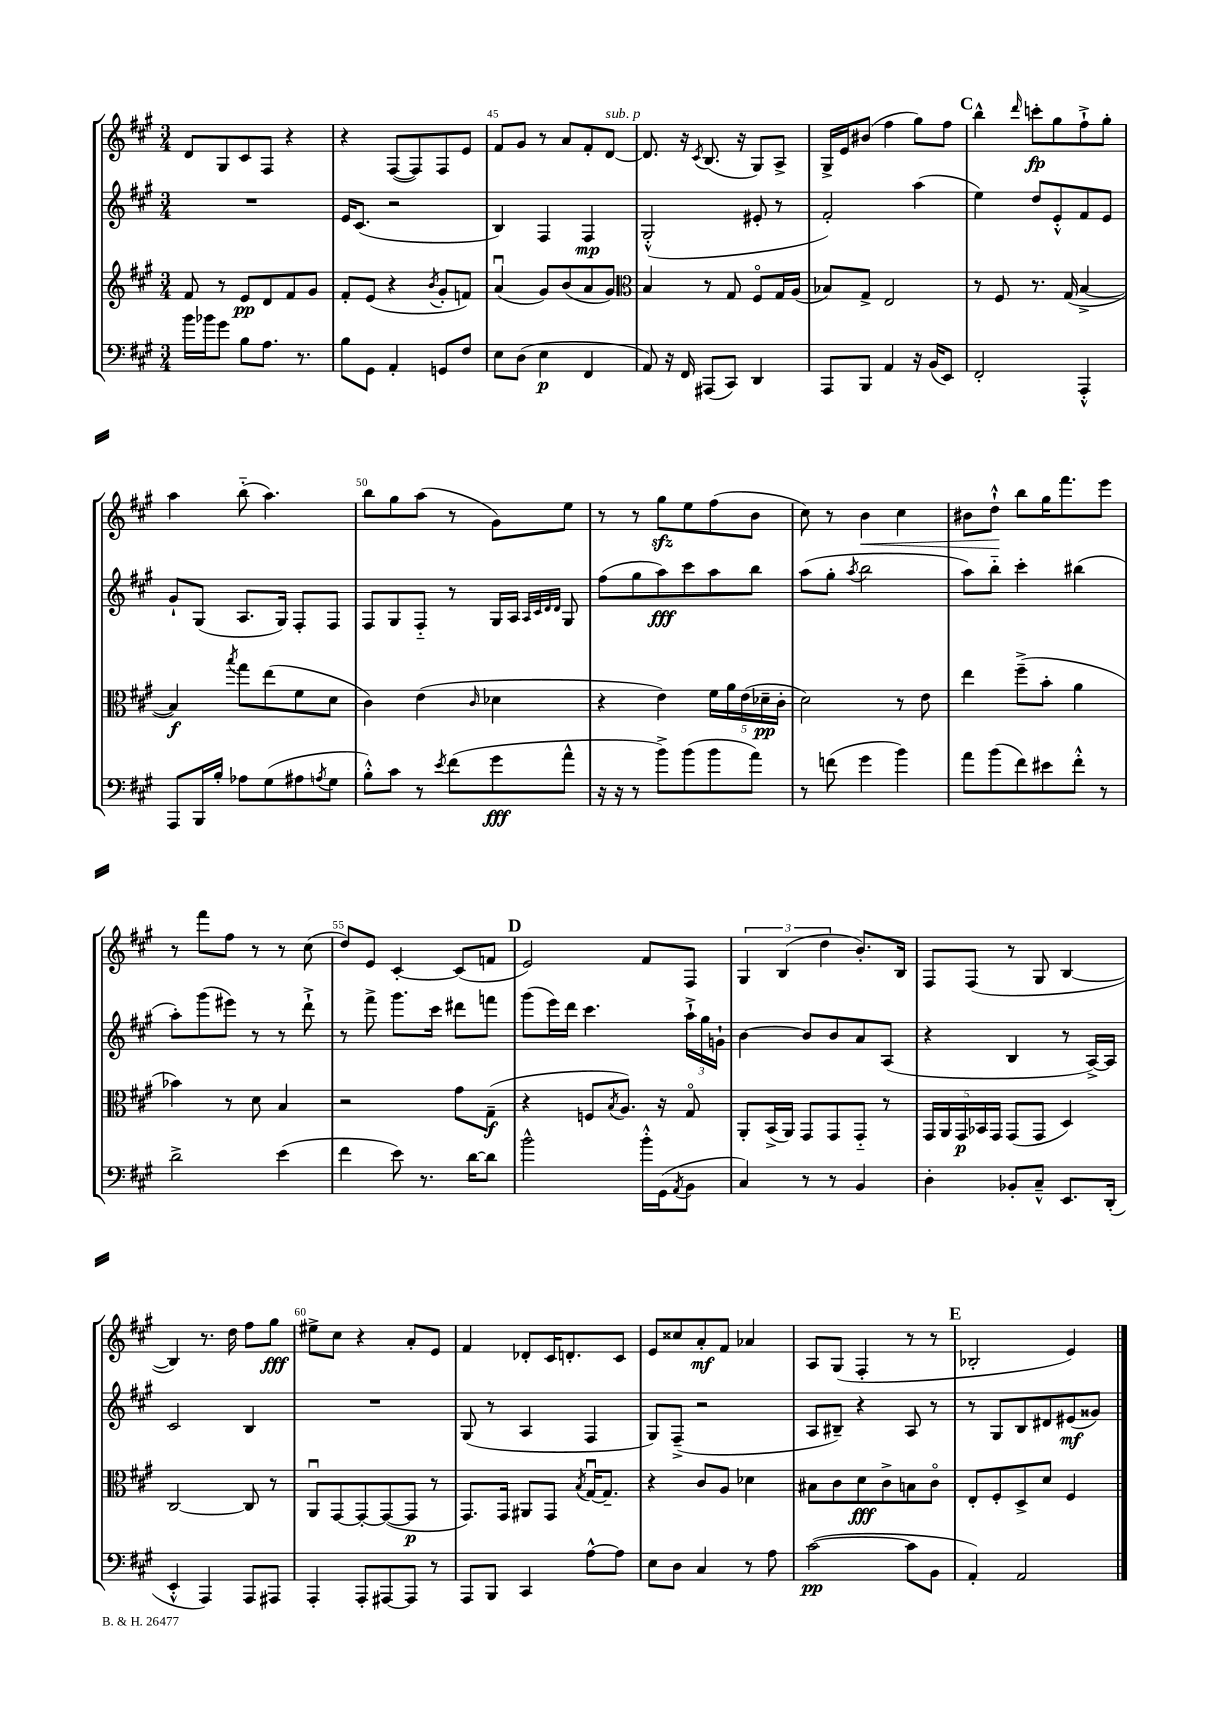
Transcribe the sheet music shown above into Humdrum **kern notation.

**kern	**kern	**kern	**kern
*staff4	*staff3	*staff2	*staff1
*clefF4	*clefG2	*clefG2	*clefG2
*k[f#c#g#]	*k[f#c#g#]	*k[f#c#g#]	*k[f#c#g#]
*M3/4	*M3/4	*M3/4	*M3/4
16b	8f#	2.r	8d
16b-	.	.	.
8g#	8r	.	8G#
8B	8e	.	8c#
8.A	8d	.	8F#
.	8f#	.	4r
8.r	.	.	.
.	8g#	.	.
=	=	=	=
8B	8f#'	16e	4r
.	.	(8.c#	.
8GG#	(8e	.	.
4AA'	4r	2r	([8F#
.	.	.	8F#])
.	8qb	.	.
8GG	8g#'	.	8F#
8F#	8f)	.	8e
=	=	=	=
8E	(4au	4B)	8f#
(8D	.	.	8g#
4E	8g#)	4F#	8r
.	(8b	.	8a
4FF#	8a	4F#	8f#'
.	8g#)	.	[8d
=	=	=	=
*	*clefC3	*	*
8AA)	4B	(2G#'^^	8.d]
16r	.	.	.
16FF#	.	.	16r
.	.	.	8qc#
(8AAA#	8r	.	(8.B
8CC#)	8G#	.	.
.	.	.	16r
4DD	8F#o	8e#'	8G#)
.	16G#	8r	8A^
.	(16A	.	.
=	=	=	=
8AAA	8B-)	2f#')	16G#^
.	.	.	16e
8BBB	8G#^	.	(8b#
4AA	2E	.	4ff#
16r	.	(4aa	8gg#)
(16BB	.	.	.
8EE)	.	.	8ff#
=	=	=	=
2FF#'	8r	4ee)	4bb^^
.	8F#	.	.
.	.	.	16qqddd
.	8.r	8dd	8ccc'
.	.	8e'^^	8gg#
.	(16G#	.	.
4AAA'^^	[4B^	8f#	8ff#`^
.	.	8e	8gg#'
=	=	=	=
8AAA	4B])	8g#`	4aa
16BBB	.	(8G#	.
16B'	.	.	.
.	8qbb	.	.
8A-	8gg#	8.A	(8bb'~
(8G#	(8ee	.	4.aa)
.	.	16G#)	.
8A#	8f#	8F#'	.
8qA	.	.	.
8G#	8d	8F#	.
=	=	=	=
8B'^^)	4c#)	8F#	8bb
8c#	.	8G#	8gg#
8r	(4e	8F#'~	(8aa
8qe	.	.	.
(8f#	.	8r	8r
.	16qqc#	.	.
8g#	4d-	16G#	8g#)
.	.	16A	.
.	.	32qqA	.
.	.	32qqc#	.
.	.	32qqd	.
.	.	32qqd	.
8a^^	.	8G#	8ee
=	=	=	=
16r	4r	(8ff#	8r
16r	.	.	.
8r	.	8gg#	8r
8b^)	4e)	8aa)	8gg#
(8b	.	8ccc#	8ee
8b	20f#	8aa	(8ff#
.	20a	.	.
.	(20e	.	.
8a)	.	8bb	8b
.	20d-~	.	.
.	20c#'	.	.
=	=	=	=
8r	2d)	(8aa	8cc#)
(8f	.	8gg#'	8r
.	.	8qaa	.
4g#	.	2bb	4b
4b)	8r	.	4cc#
.	8e	.	.
=	=	=	=
8a	4ee	8aa)	8b#
(8b	.	8bb'~	8dd`^^
8f#)	(8ff#~^	4ccc#'	8bb
8e#	8b'	.	16gg#
.	.	.	8.fff#
8f#'^^	4a	(4bb#	.
8r	.	.	8eee
=	=	=	=
2d^	4b-)	8aa')	8r
.	.	(8ggg#	8fff#
.	8r	8eee#)	8ff#
.	8d	8r	8r
(4e	4B	8r	8r
.	.	8ddd`^	(8cc#
=	=	=	=
4f#	2r	8r	8dd)
.	.	8fff#^	8e
8e)	.	8.ggg#	[4c#'
8.r	.	.	.
.	.	16ccc#	.
.	8g#	8ddd#	(8c#]
[16d	.	.	.
8d]	(8G#~	8fff	8f
=	=	=	=
2b^^	4r	(8ggg#	2e)
.	.	16eee)	.
.	.	16ddd	.
.	8F	4.ccc#	.
.	8qB	.	.
.	8.A)	.	.
16b'^^	.	.	8f#
(16GG#	16r	.	.
8qAA	.	.	.
8BB	8G#o	24aa`^	8F#
.	.	24gg#	.
.	.	24g`	.
=	=	=	=
4C#)	8AA'	[4b	6G#
.	(16BB^	.	.
.	.	.	(6B
.	16AA)	.	.
8r	8GG#	8b]	.
.	.	.	6dd
8r	8GG#	8b	.
4BB	8GG#'~	8a	8.b')
.	8r	(8A	.
.	.	.	16B
=	=	=	=
4D'	20GG#	4r	8F#
.	20AA	.	.
.	20GG#	.	.
.	.	.	(8F#
.	20BB-	.	.
.	20GG#	.	.
8BB-'	(8GG#	4B	8r
8C#~^^	8GG#	.	8G#
8.EE	4D)	8r	[4B
.	.	[16A^)	.
(16DD'	.	16A]	.
=	=	=	=
4EE'^^	[2C#	2c#	4B])
4AAA)	.	.	8.r
.	.	.	16dd
8AAA	8C#]	4B	8ff#
8AAA#	8r	.	8gg#
=	=	=	=
4AAA'	8AAu	2.r	8ee#^
.	[8GG#	.	8cc#
8AAA'	8GG#'_	.	4r
[8AAA#	(8GG#_	.	.
8AAA#]	8GG#]	.	8a'
8r	8r	.	8e
=	=	=	=
8AAA	8.GG#)	(8G#	4f#
8BBB	.	8r	.
.	16GG#	.	.
4CC#	8AA#	4A	8d-'
.	8GG#	.	16c#
.	.	.	8.d'
.	8qB	.	.
[8A^^	[16G#u	4F#	.
.	8.G#~]	.	.
8A]	.	.	8c#
=	=	=	=
8E	4r	8G#)	8e
8D	.	(8F#~^	8cc##
4C#	8c#	2r	8a'
.	8A	.	8f#
8r	4d-	.	4a-
8A	.	.	.
=	=	=	=
([2c#	8B#	8A	8A
.	8c#	8B#~)	(8G#
.	8d	4r	4F#'
.	8c#^	.	.
8c#]	8B	8A	8r
8BB	8c#o	8r	8r
=	=	=	=
4AA')	8E'	8r	2B-'
.	8F#'	8G#	.
2AA	8D^	8B	.
.	8d	8d#	.
.	4F#	(8e#	4e)
.	.	8g##)	.
==	==	==	==
*-	*-	*-	*-
